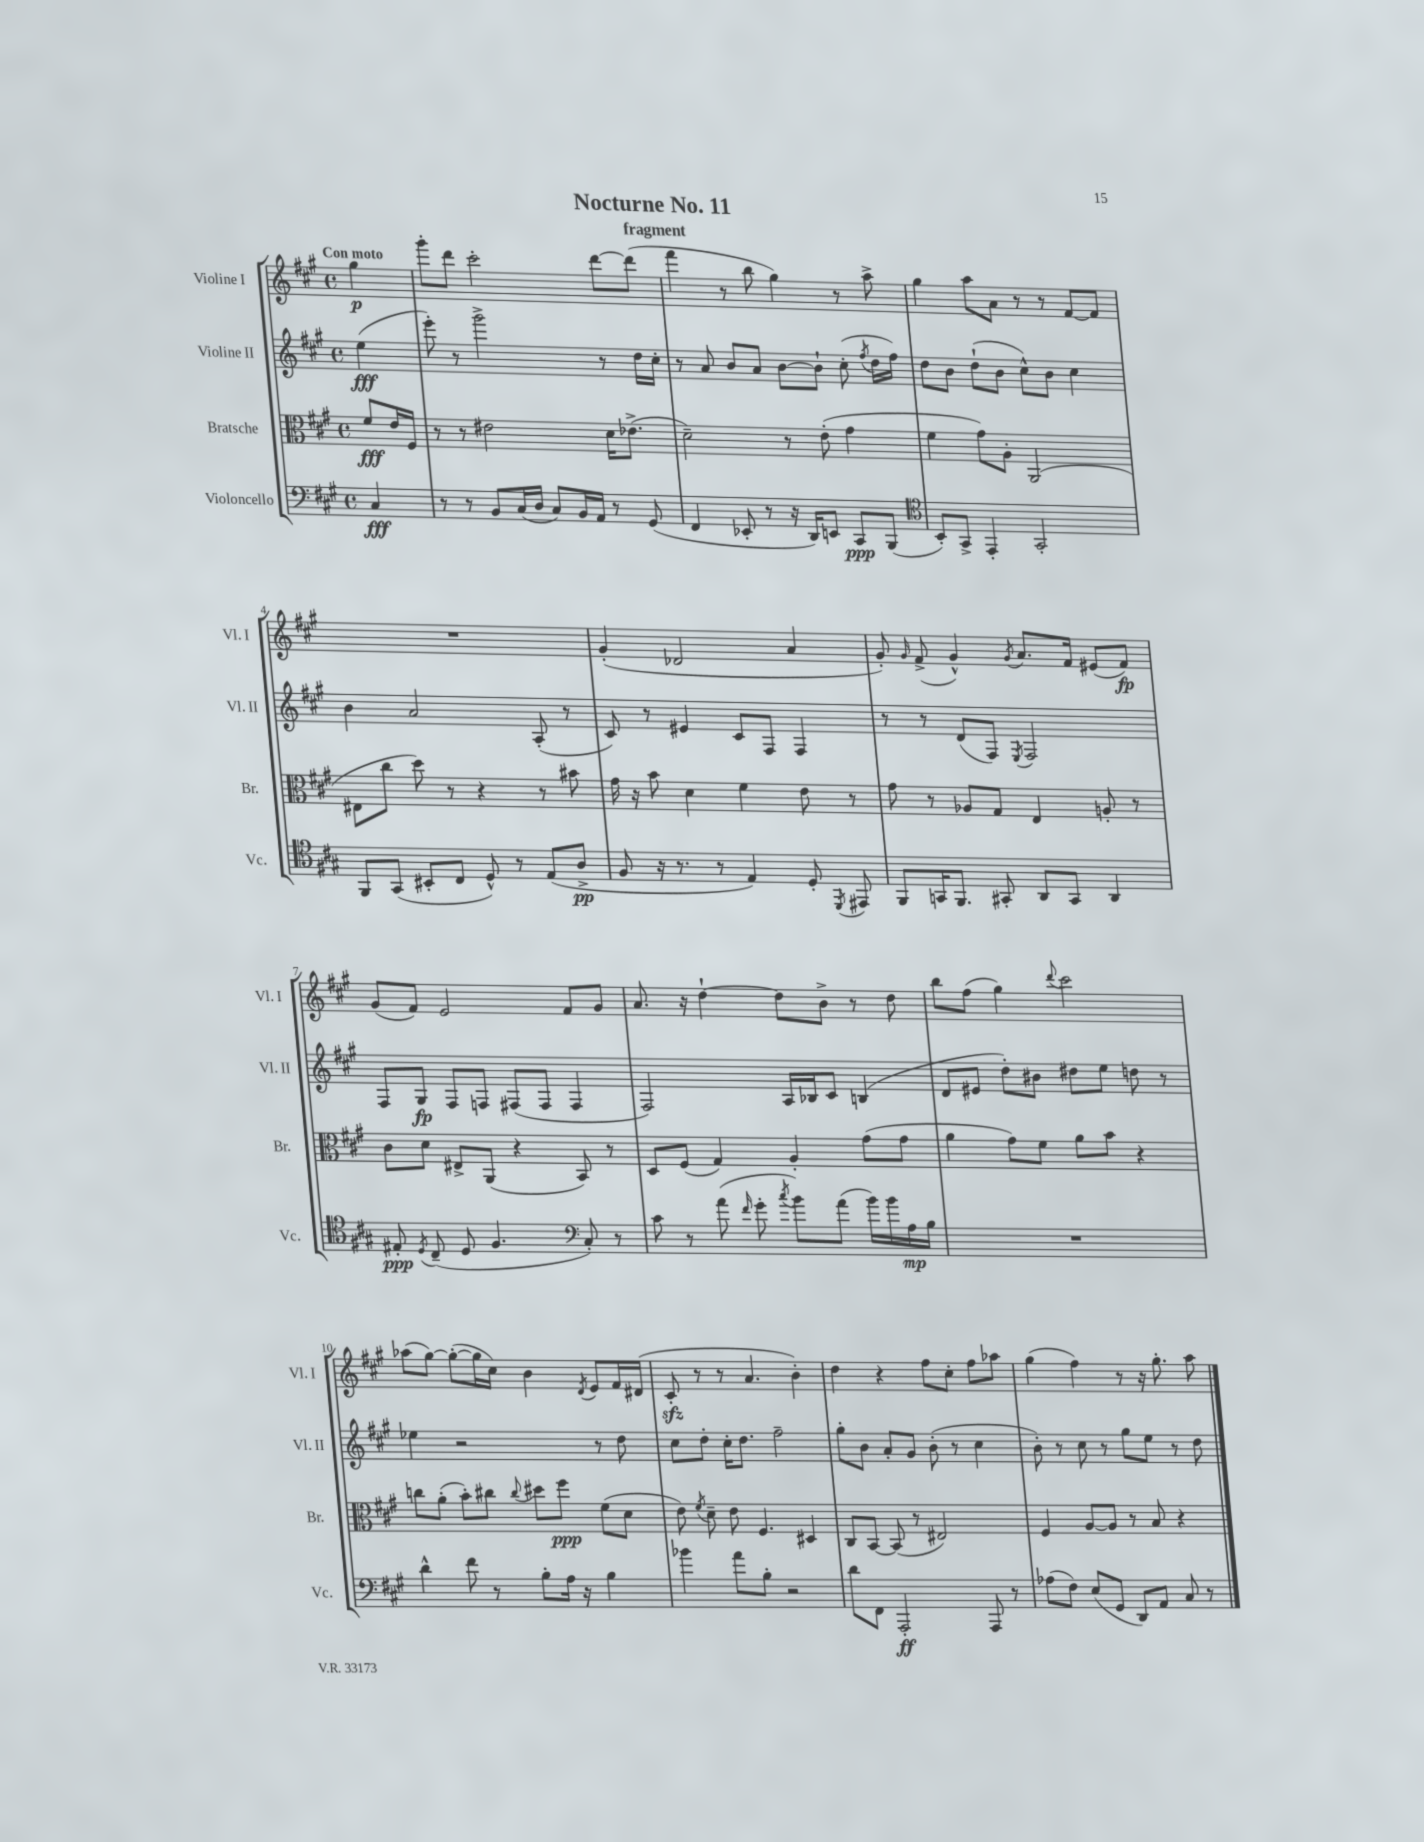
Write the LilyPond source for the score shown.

\header { title = "Nocturne No. 11" subtitle = "fragment" }
<<
\new StaffGroup <<
\new Staff = "s0" \with { instrumentName = "Violine I" shortInstrumentName = "Vl. I" } {
    \clef treble \key a \major \defaultTimeSignature \time 4/4 \partial 4 \tempo "Con moto"
    \autoBeamOff gis''4\p |
    gis'''8[-. d'''8] cis'''2-. d'''8[~ d'''8]( |
    fis'''4 r8 b''8 gis''4) r8 a''8-> |
    gis''4 a''8[ a'8] r8 r8 fis'8[~ fis'8] |
    R1 |
    gis'4-.( des'2 a'4 |
    gis'8-.) \grace { gis'16 } fis'8->( gis'4-^) \acciaccatura { gis'8 } a'8.[ fis'16] eis'8[( fis'8]\fp) |
    gis'8[( fis'8]) e'2 fis'8[ gis'8] |
    a'8. r16 d''4~-! d''8[ b'8]-> r8 d''8 |
    b''8[ fis''8]( gis''4) \appoggiatura { d'''8 } cis'''2 |
    aes''8[( gis''8]~) gis''8[~-.( gis''16 cis''16]) b'4 \acciaccatura { d'8 } e'8[ fis'16 dis'16]( |
    cis'8-.\sfz r8 r8 a'4. b'4-.) |
    d''4 r4 fis''8[ cis''8]-. fis''8[ aes''8] |
    gis''4( fis''4) r8 r16 gis''8.-. a''8 \bar "|." |
}
\new Staff = "s1" \with { instrumentName = "Violine II" shortInstrumentName = "Vl. II" } {
    \clef treble \key a \major \defaultTimeSignature \time 4/4 \partial 4
    \autoBeamOff e''4\fff( |
    e'''8-.) r8 gis'''2-> r8 d''16[ cis''16]-. |
    r8 a'8 b'8[ a'8] b'8[~ b'8]-! cis''8-.( \acciaccatura { fis''8 } d''16[ fis''16]) |
    d''8[ b'8] d''8[-!( b'8] cis''8[-^) b'8] cis''4 |
    b'4 a'2 a8-.( r8 |
    cis'8) r8 eis'4 cis'8[ fis8] fis4 |
    r8 r8 d'8[( fis8]) \acciaccatura { e8 } fis2 |
    fis8[ gis8]\fp fis8[ f8] fis8[( fis8] fis4 |
    fis2) a16[ bes16 cis'8] b4( |
    d'8[ eis'8] d''8[-.) bis'8] dis''8[ e''8] d''8 r8 |
    ees''4 r2 r8 d''8 |
    cis''8[ d''8]-. cis''16[-. d''8.] fis''2-- |
    gis''8[-. b'8] a'8[-. gis'8] b'8-.( r8 cis''4 |
    b'8-.) r8 cis''8 r8 gis''8[ e''8] r8 d''8 \bar "|." |
}
\new Staff = "s2" \with { instrumentName = "Bratsche" shortInstrumentName = "Br." } {
    \clef alto \key a \major \defaultTimeSignature \time 4/4 \partial 4
    \autoBeamOff fis'8[\fff e'16 fis16] |
    r8 r8 eis'2 d'16[ ees'8.]->( |
    d'2--) r8 e'8-.( gis'4 |
    fis'4 gis'8[) a8]-. a,2( |
    eis8[ cis''8] d''8) r8 r4 r8 bis'8 |
    gis'16 r16 b'8 d'4 fis'4 e'8 r8 |
    gis'8 r8 aes8[ gis8] e4 a8-. r8 |
    cis'8[ d'8] eis8[-> a,8]( r4 b,8) r8 |
    d8[ fis8]( gis4) a4-. gis'8[( gis'8] |
    a'4 gis'8[) fis'8] a'8[ b'8] r4 |
    c''8[ a'8]-.( b'8[-.) cis''8] \appoggiatura { cis''8 } dis''8[ fis''8]\ppp fis'8[( d'8] |
    e'8) \acciaccatura { fis'8 } d'8-- e'8 fis4. dis4 |
    cis8[ b,8]~ b,8( r8 eis2) |
    fis4 a8[~ a8] r8 b8 r4 \bar "|." |
}
\new Staff = "s3" \with { instrumentName = "Violoncello" shortInstrumentName = "Vc." } {
    \clef bass \key a \major \defaultTimeSignature \time 4/4 \partial 4
    \autoBeamOff cis4\fff |
    r8 r8 b,8[ cis16( d16] cis8[) b,16 a,16] r8 gis,8( |
    fis,4 ees,8-. r8 r16 d,16[) e,8] cis,8[\ppp b,,8]( |
    \clef tenor b,8[-.) gis,8]-> e,4-. gis,2-. |
    fis,8[ gis,8]( bis,8[-. cis8] d8-^) r8 e8[( a8]->\pp |
    fis8 r16 r8. r8 e4) d8-. \acciaccatura { d,8 } eis,8 |
    fis,8[ g,16 fis,8.] gis,8-. a,8[ gis,8] a,4 |
    eis8-.\ppp \acciaccatura { d8 } cis8--( d8 fis4. \clef bass cis8-.) r8 |
    cis'8 r8 a'8( \grace { fis'16 } gis'8-. \acciaccatura { cis''8 } b'8[) a'8]( b'16[) b'16 a16\mp b16] |
    R1 |
    d'4-^ fis'8 r8 b8[-. a16] r16 b4 |
    bes'4 a'8[ b8]-. r2 |
    d'8[ fis,8] a,,2-.\ff a,,8 r8 |
    aes8[( fis8]) e8[( gis,8] d,8[) a,8] cis8 r8 \bar "|." |
}
>>
>>
